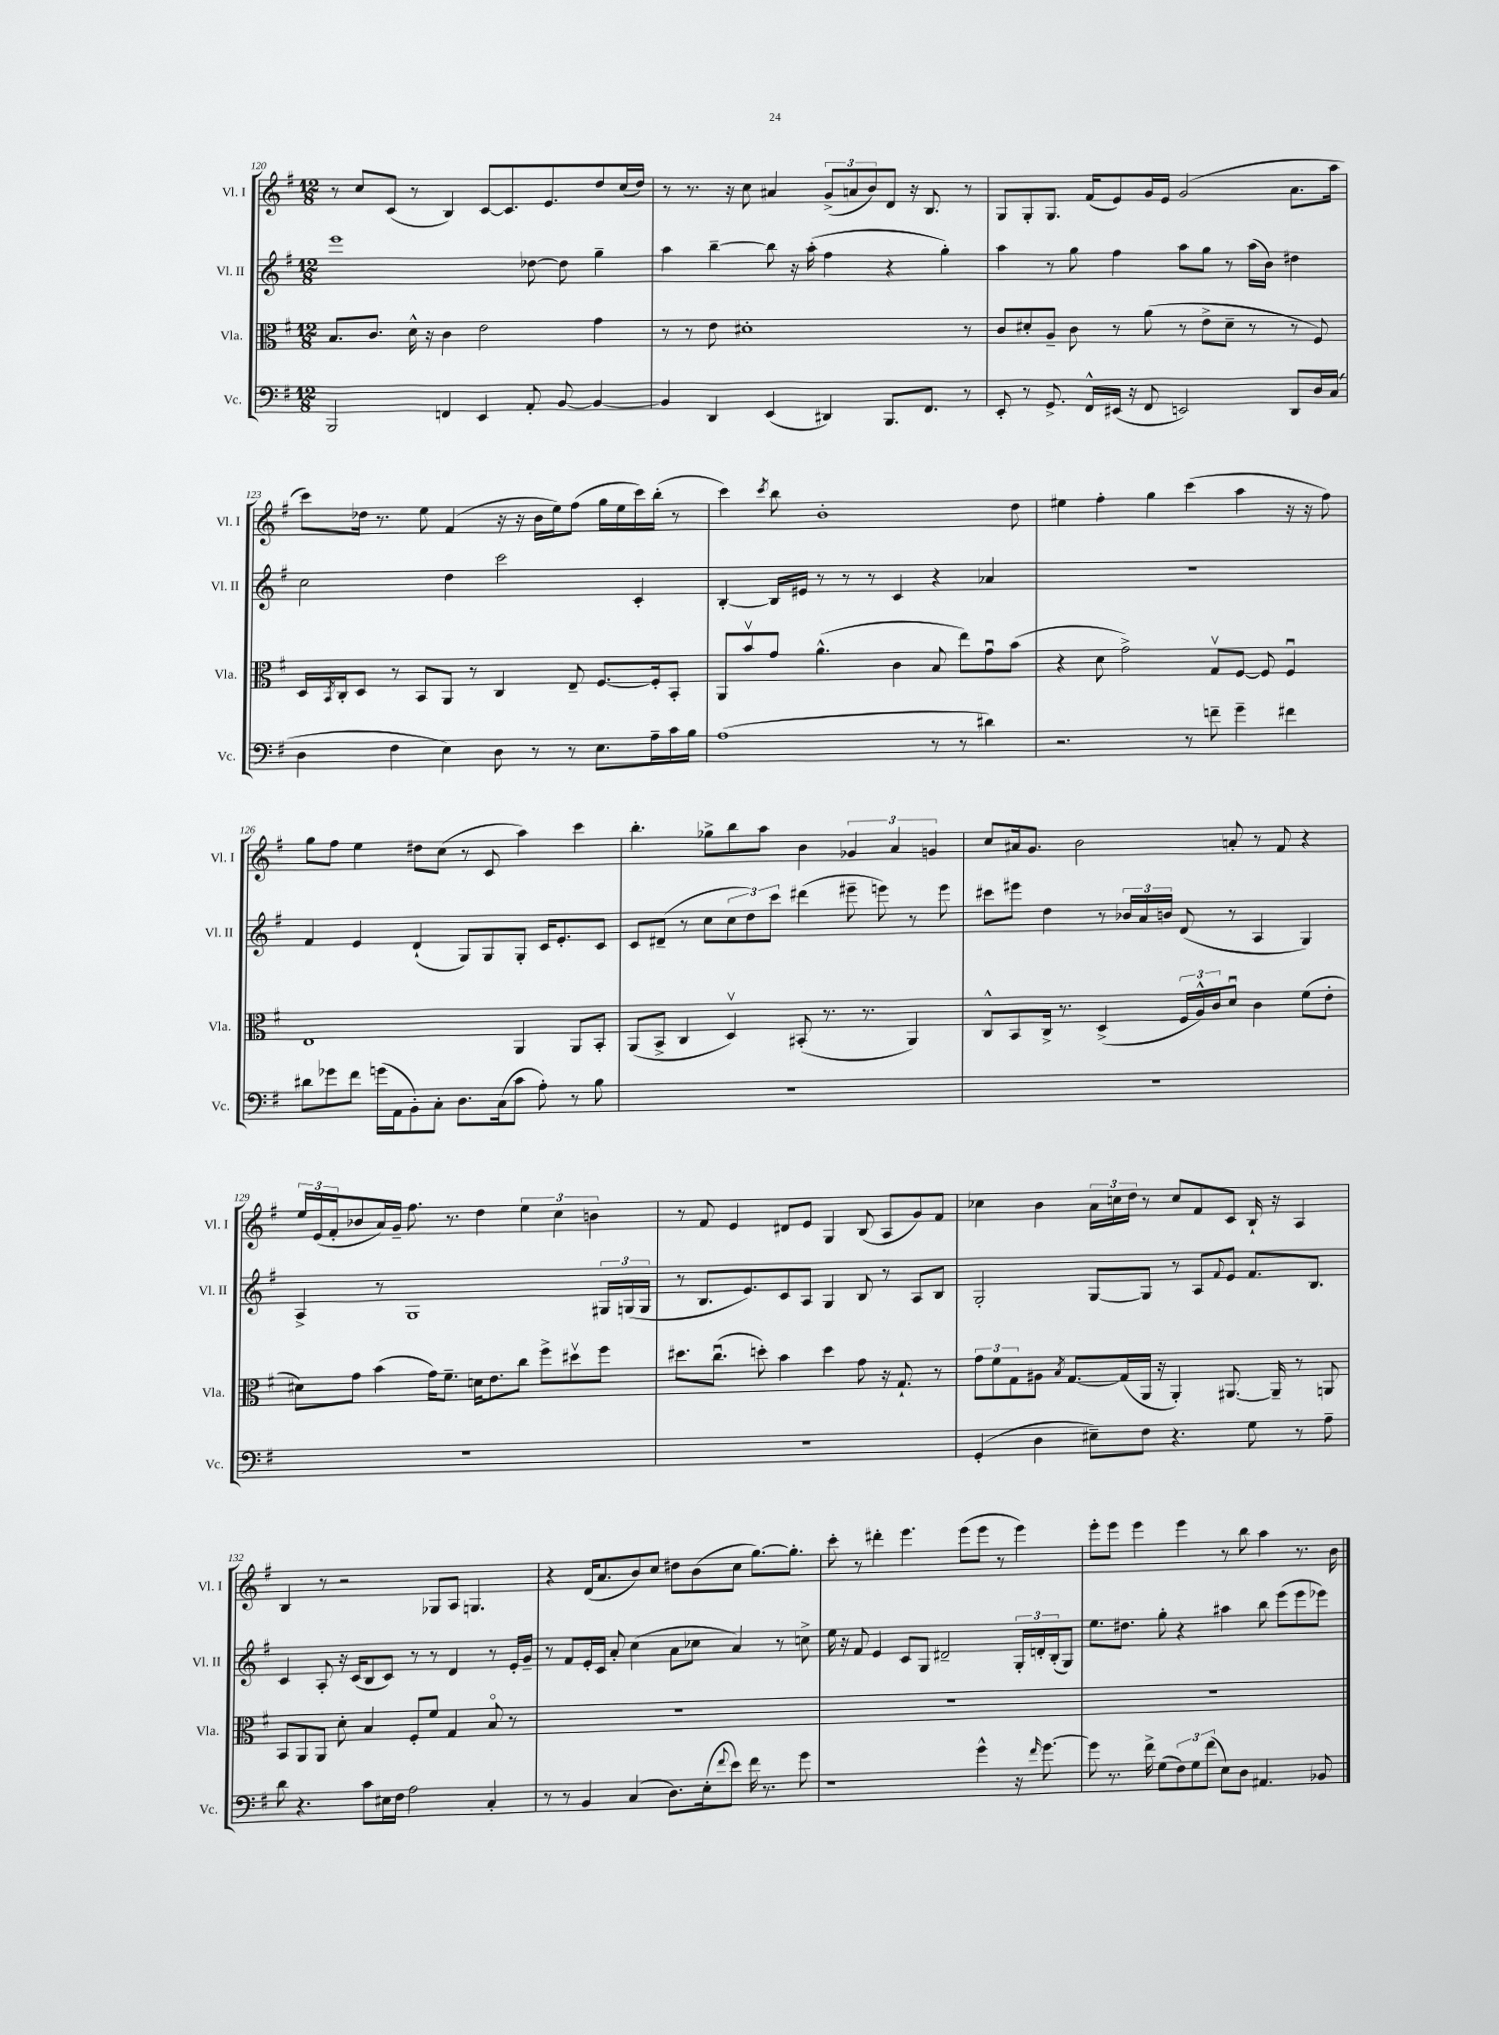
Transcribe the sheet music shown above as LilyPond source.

<<
\new StaffGroup <<
\new Staff = "s0" \with { instrumentName = "Vl. I" shortInstrumentName = "Vl. I" } {
    \clef treble \key g \major \numericTimeSignature \time 12/8
    r8 c''8 c'8( r8 b4) c'8~ c'8. e'8. d''8 c''16( d''16) |
    r8 r8. r16 c''8 ais'4 \tuplet 3/2 { g'8->( a'8 b'8) } d'8 r16 b8. r8 |
    g8 g8-. g8. fis'16( e'8) g'16 e'16 g'2( a'8. a''16 |
    c'''8) des''16 r8. e''8 fis'4( r16 r16 b'16 e''16) fis''8( g''16 e''16 c'''16) b''16-.( r8 |
    c'''4) \acciaccatura { c'''8 } b''8 b'1-. d''8 |
    eis''4 fis''4-. g''4 c'''4( a''4 r16 r16 fis''8) |
    g''8 fis''8 e''4 dis''8 c''8( r8 c'8 a''4) c'''4 |
    b''4.-. ges''8-> b''8 a''8 b'4 \tuplet 3/2 { ges'4 a'4 g'4 } |
    c''8 ais'16 g'8. b'2 a'8-. r8 fis'8 r4 |
    \tuplet 3/2 { e''16 e'16( fis'16-. } bes'8 a'16) g'16-- fis''8. r8. d''4 \tuplet 3/2 { e''4 c''4 b'4 } |
    r8 fis'8 e'4 dis'8 e'8 g4 b8( a8 g'8) fis'8 |
    ces''4 b'4 \tuplet 3/2 { a'16 c''16 d''16 } r8 c''8 fis'8 c'8 b16-! r16 a4 |
    b4 r8 r2 ges8 a8 g4. |
    r4 d'16( a'8. b'8) c''8 dis''8 b'8( c''8 g''8.~) g''8.-. |
    c'''8-. r8 dis'''4-. e'''4. e'''8( e'''8 r8 e'''4) |
    e'''8-. e'''8 e'''4 e'''4 r8 b''8 a''4 r8. b'16 \bar "|." |
}
\new Staff = "s1" \with { instrumentName = "Vl. II" shortInstrumentName = "Vl. II" } {
    \clef treble \key g \major \numericTimeSignature \time 12/8
    e'''1 des''8~ des''8 g''4-- |
    a''4 b''4~-- b''8 r16 a''16-.( fis''4 r4 g''4-.) |
    a''4 r8 g''8 fis''4 a''8 g''8 r8 a''16( b'16) dis''4 |
    c''2 d''4 c'''2 c'4-. |
    b4~-. b16 eis'16 r8 r8 r8 c'4 r4 aes'4 |
    R1. |
    fis'4 e'4 d'4-!( g8) g8 g8-. c'16 e'8.-. c'8 |
    c'8 dis'8--( r8 c''8 \tuplet 3/2 { c''8 d''8) c'''8 } dis'''4( eis'''8-- e'''8) r8 e'''8 |
    cis'''8 eis'''8 d''4 r8 \tuplet 3/2 { bes'16 a'16 b'16 } d'8( r8 a4 g4) |
    a4-> r8 g1 \tuplet 3/2 { gis16 g16( g16 } |
    r8 b8. e'8.) c'8 a8 g4 b8 r8 a8 b8 |
    g2-. g8~ g8 r8 a8 \appoggiatura { fis'8 } e'8 fis'8. b8. |
    c'4 a8-. r16 c'16( b8 c'8) r8 r8 d'4 r8 e'16-. g'16-- |
    r8 fis'8 e'16-. c'16 a'8-. c''4( a'8 ces''8 a'4) r8 c''8-> |
    e''16 r16 fis'8 e'4 c'8 g8 dis'2-- \tuplet 3/2 { g16-. d'16-. b16-.( } g8) |
    e''8. dis''8. g''8-. r4 ais''4 b''8 e'''8( e'''8 ees'''8) \bar "|." |
}
\new Staff = "s2" \with { instrumentName = "Vla." shortInstrumentName = "Vla." } {
    \clef alto \key g \major \numericTimeSignature \time 12/8
    b8. c'8. d'16-^ r16 c'4 e'2 g'4 |
    r8 r8 e'8 dis'1-. r8 |
    c'8 dis'8-. a8-- c'8 r8 a'8( r8 e'8-> dis'8-- r8 r8 fis8) |
    d16 \acciaccatura { b,8 } c16-. d8 r8 b,8 a,8 r8 c4 e8-- fis8.~ fis16-. b,8-. |
    a,8 b'8\upbow g'8 a'4.-^( c'4 b8 e''8) g'8\downbow b'8( |
    r4 d'8 g'2->) g8\upbow fis8~ fis8 fis4\downbow |
    e1 a,4 a,8 b,8-. |
    a,8( b,8-> c4 d4\upbow) bis,8-.( r8. r8. a,4) |
    c8-^ b,8 c16-> r8. d4->( \tuplet 3/2 { fis16 a16-^) c'16 } d'8\downbow c'4 fis'8( e'8-. |
    dis'8) g'8 b'4( g'16) fis'8.-- d'16 e'8. c''8 fis''8-> dis''8\upbow fis''8 |
    dis''8. c''8.\downbow( d''8-.) b'4 d''4 g'8 r16 g8.-! r8 |
    \tuplet 3/2 { g'8 fis'8 g8 } ais8 \acciaccatura { b8 } g8.~ g16( a,16 r16 a,4-.) ais,8.~ ais,16-- r8 a,8 |
    b,8 a,8 a,8 d'8-. b4 fis8-. fis'8 g4 b8\flageolet r8 |
    R1. |
    R1. |
    R1. \bar "|." |
}
\new Staff = "s3" \with { instrumentName = "Vc." shortInstrumentName = "Vc." } {
    \clef bass \key g \major \numericTimeSignature \time 12/8
    b,,2 f,4 e,4 a,8-. b,8~ b,4~ |
    b,4 d,4 e,4( dis,4) b,,8. fis,8. r8 |
    e,8-. r8 g,8.-> fis,16-^ eis,16( r16 fis,8 e,2) d,8 d16 c16( |
    d4 fis4 e4) d8 r8 r8 e8. a16-- c'16 b16 |
    a1( r8 r8 dis'4) |
    r2. r8 f'8-- g'4-- fis'4 |
    dis'8 ges'8 fis'8 g'16( a,16 b,8-.) c8-. d8. c16( c'8 a8-.) r8 b8 |
    R1. |
    R1. |
    R1. |
    R1. |
    g,4-.( d4 eis8--) fis8 r4. g8 r8 a8-- |
    d'8 r4. c'8 eis16 fis16 a2 c4-. |
    r8 r8 b,4 c4( d8.) e16-.( \appoggiatura { fis'8 } e'8) fis'16 r8. g'8 |
    r1 g'4-^ r16 \grace { fis'16 } g'8.~ |
    g'8 r8. fis'16-> g8( \tuplet 3/2 { fis8) g8 fis'8( } e8) d8 ais,4. bes,8 \bar "|." |
}
>>
>>
\layout { \context { \Score currentBarNumber = #120 } }
